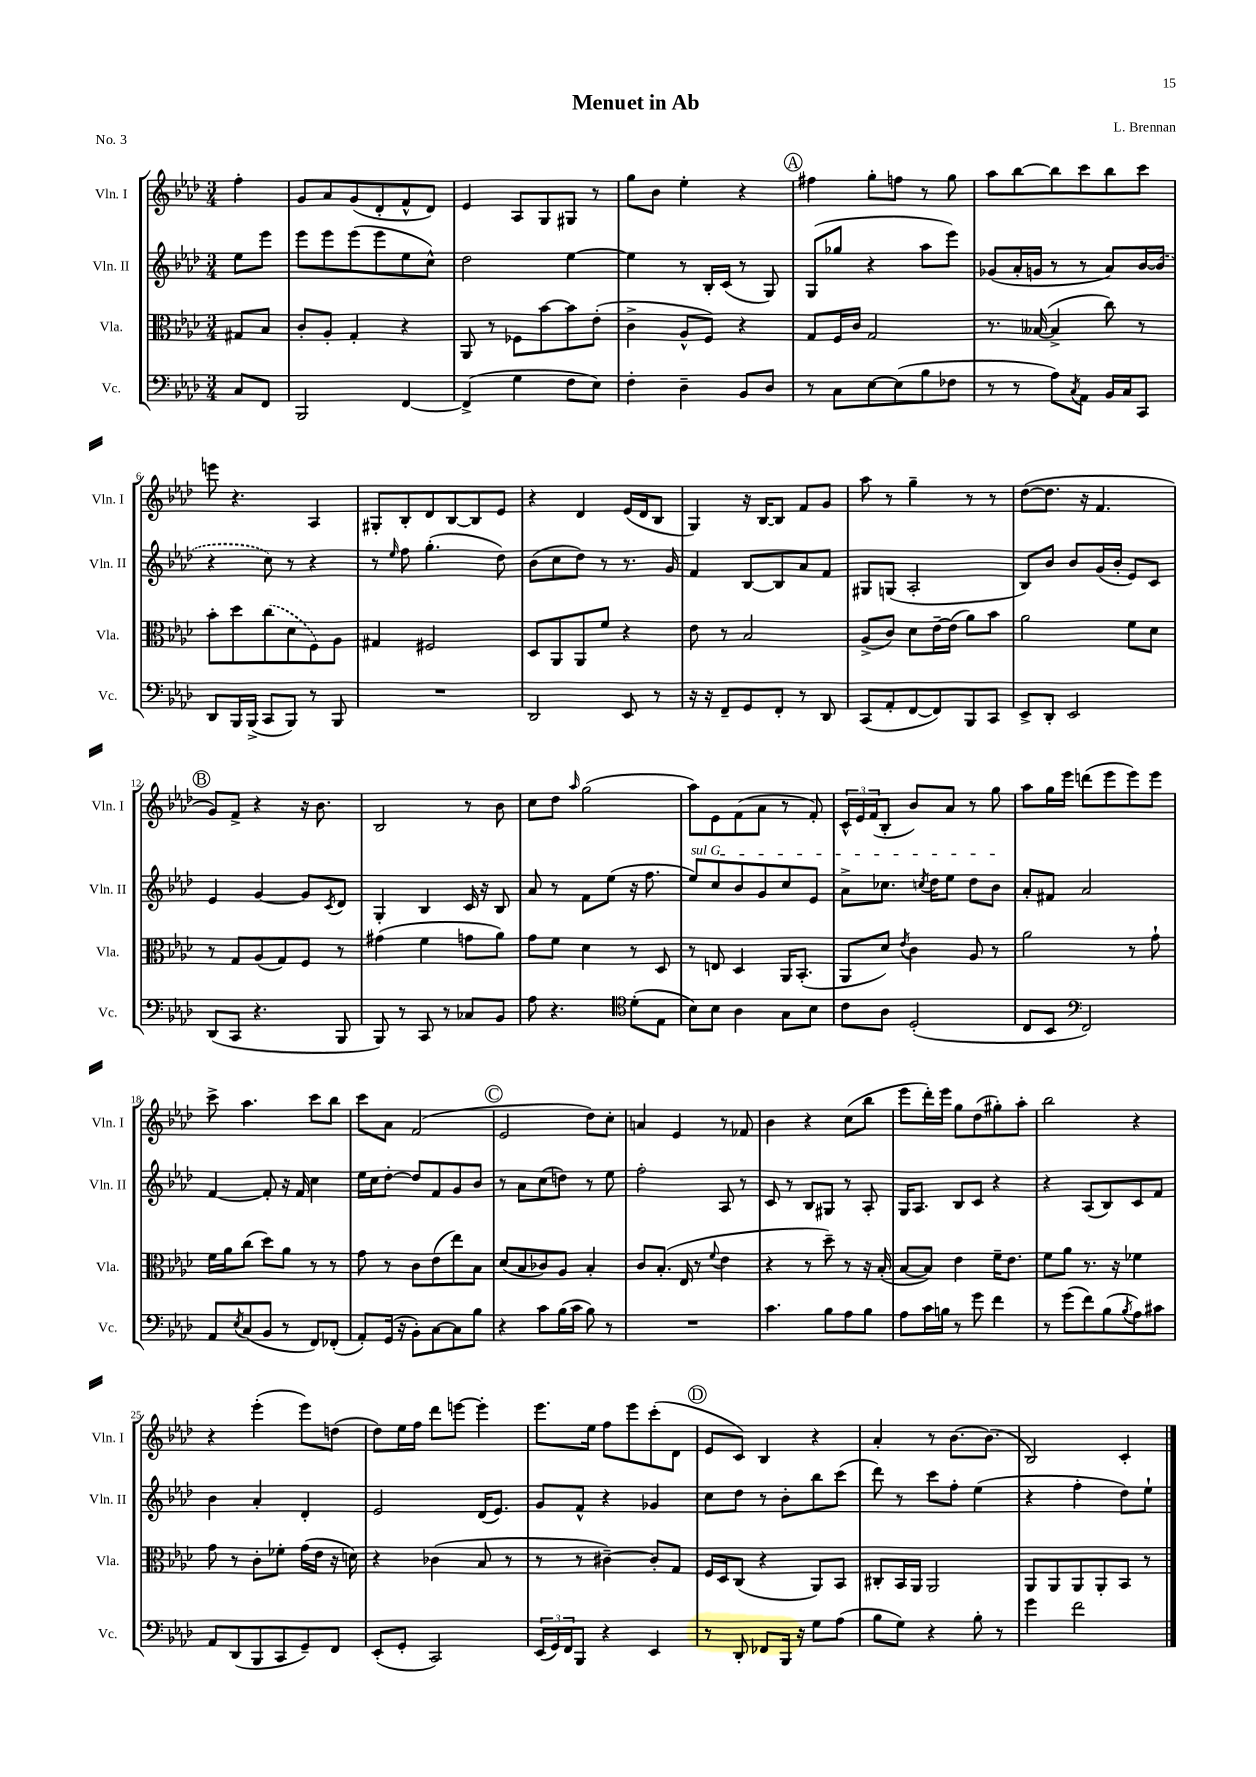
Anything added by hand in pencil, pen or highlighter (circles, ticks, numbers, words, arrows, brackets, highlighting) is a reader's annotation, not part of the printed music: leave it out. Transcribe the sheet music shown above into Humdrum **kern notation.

**kern	**kern	**kern	**kern
*part4	*part3	*part2	*part1
*staff4	*staff3	*staff2	*staff1
*I"Vc.	*I"Vla.	*I"Vln. II	*I"Vln. I
*I'Vc.	*I'Vla.	*I'Vln. II	*I'Vln. I
*clefF4	*clefC3	*clefG2	*clefG2
*k[b-e-a-d-]	*k[b-e-a-d-]	*k[b-e-a-d-]	*k[b-e-a-d-]
*M3/4	*M3/4	*M3/4	*M3/4
=	=	=	=
8C/L	8G#X/L	8ee-\L	4ff'\
8FF/J	8B-/J	8eee-\J	.
=1	=1	=1	=1
2BBB-/	8c'/L	8eee-\L	8g/L
.	8A-'/J	8eee-\	8a-/
.	4G'/	(8eee-\	(8g/
.	.	8eee-\	8d-'/
[4FF/	4r	8ee-\	8f^^/
.	.	8cc^^\J)	8d-/J)
=2	=2	=2	=2
(4FF^/]	8AA-/	2dd-\	4e-/
.	8r	.	.
4G\	8F-X\L	.	8A-/L
.	[8b-\	.	8G/
8F\L	8b-\]	[4ee-\	8G#X/J
8E-\J)	(8e-'\J	.	8r
=3	=3	=3	=3
4F'\	4c^\	4ee-\]	8gg\L
.	.	.	8b-\J
4D-~\	8A-^^/L	8r	4ee-'\
.	8F/J)	16B-'/LL	.
.	.	(16c/JJ	.
8BB-/L	4r	8r	4r
8D-/J	.	8G/)	.
!!LO:REH:place=s1:t=A
=4	=4	=4	=4
8r	8G/L	(8G/L	4ff#X\
8C\L	16F/L	8gg-X/J	.
.	16c/JJ	.	.
[8E-\	2G/	4r	8gg'\L
(8E-\]	.	.	8ffn\J
8B-\	.	8aa-\L	8r
8F-X\J	.	8eee-\J)	8gg\
=5	=5	=5	=5
8r	8.r	(8g-X/L	8aa-\L
8r	.	16a-'/L	[8bb-\
.	([16B--X/	16gn/JJ	.
8A-\L)	4B--^/]	8r	8bb-\]
8qC/	.	.	.
8AA-\J	.	8r	8ccc\
16BB-/LL	8cc\)	8a-/L)	8bb-\
16C/J	.	.	.
8CC/J	8r	[16b-/L	8ccc\J
.	.	(16b-/JJ]	.
!!LO:LB:g=z
=6	=6	=6	=6
8DD-/L	8b-'\L	4r	8eeen\
16BBB-/L	8dd-\	.	4.r
(16BBB-^/JJ	.	.	.
8CC/L	(8cc\	8cc\)	.
8BBB-/J)	8d-\	8r	.
8r	8F\)	4r	4A-/
8BBB-/	8A-\J	.	.
=7	=7	=7	=7
2.r	4G#X/	8r	8G#X'/L
.	.	16qqee-/	.
.	.	8ff\	8B-'/
.	2F#X/	(4.gg'\	8d-/
.	.	.	[8B-/
.	.	.	8B-/]
.	.	8dd-\)	8e-/J
=8	=8	=8	=8
2DD-/	8D-/L	(8b-\L	4r
.	8AA-/	8cc\	.
.	8AA-/	8dd-\J)	4d-/
.	8f/J	8r	.
8EE-/	4r	8.r	(16e-/LL
.	.	.	16d-/J
8r	.	.	8B-/J
.	.	16g/	.
=9	=9	=9	=9
16r	8e-\	4f/	4G/)
16r	.	.	.
8FF~/L	8r	.	.
8GG/	2B-/	[8B-/L	16r
.	.	.	[16B-/KL
8FF'/J	.	8B-/]	8B-/J]
8r	.	8a-/	8f/L
8DD-/	.	8f/J	8g/J
=10	=10	=10	=10
(8CC/L	(8A-^/L	8G#X/L	8aa-\
8AA-'/	8c/J)	(8Gn/J	8r
[8FF/	8d-\L	2A-'/	4gg~\
8FF/])	[16e-~\L	.	.
.	(16e-\JJ]	.	.
8BBB-/	8a-\L)	.	8r
8CC/J	8b-\J	.	8r
=11	=11	=11	=11
8EE-^/L	2a-\	8B-/L)	([8dd-\L
8DD-'/J	.	8b-/J	8.dd-\J]
2EE-/	.	8b-/L	.
.	.	.	16r
.	.	(16g/L	4.f/
.	.	16b-'/JJ	.
.	8f\L	8e-/L)	.
.	8d-\J	8c/J	.
!!LO:LB:g=z
!!LO:REH:place=s1:t=B
=12	=12	=12	=12
(8DD-/L	8r	4e-/	8g/L)
8CC/J	8G/L	.	8f^/J
4.r	(8A-/	[4g/	4r
.	8G/)	.	.
.	8F/J	8g/L]	16r
.	.	.	8.b-\
.	.	8qc/	.
8BBB-/	8r	8d-/J	.
=13	=13	=13	=13
8BBB-/)	(4g#X\	4G'/	2B-/
8r	.	.	.
8CC/	4f\	4B-/	.
8r	.	.	.
8C-X/L	8gn\L	16c/	8r
.	.	16r	.
8BB-/J	8a-\J)	8B-/	8b-\
=14	=14	=14	=14
8A-\	8g\L	8a-/	8cc\L
4.r	8f\J	8r	8dd-\J
.	.	.	16qqaa-/
.	4d-\	8f\L	(2gg\
.	.	(8ee-\J	.
*clefC4	*	*	*
(8d-'\L	8r	16r	.
.	.	8.ff\	.
8E-\J	8D-/	.	.
=15	=15	=15	=15
!	!	!LO:TX:a:i:t=sul G	!
8B-\L)	8r	8ee-/L)	8aa-\L)
8B-\J	8En/	8cc/	8e-\
4A-\	4D-/	8b-/	(8f\
.	.	8g/	8a-\J
8G\L	16AA-/KL	8cc/	8r
.	(8.BB-'/J	.	.
8B-\J	.	8e-/J	8f'/)
=16	=16	=16	=16
8c\L	8AA-/L	8a-^\L	24c^^/LL
.	.	.	24e-/
.	.	.	(24f/J
8A-\J	8d-/J)	8.cc-X\J	8B-'/J
.	8qe-/	.	.
(2D-'/	4c\	.	8b-/L)
.	.	8qccn/	.
.	.	16dd-\KL	.
.	.	8ee-\J	8a-/J
.	8A-/	8dd-\L	8r
.	8r	8b-\J	8gg\
=17	=17	=17	=17
8C/L	2a-\	8a-'/L	8aa-\L
8BB-/J	.	8f#X/J	16gg\L
.	.	.	16eee-\JJ
*clefF4	*	*	*
2FF/)	.	2a-/	(8dddn\L
.	.	.	8eee-\
.	8r	.	8eee-\)
.	8g`\	.	8eee-\J
!!LO:LB:g=z
=18	=18	=18	=18
8AA-/L	16f\LL	[4f/	8ccc^\
.	16a-\J	.	.
8qE-/	.	.	.
(8C/	(8cc\J	.	4.aa-\
8BB-/J	8dd-\L)	8f'/]	.
8r	8a-\J	16r	.
.	.	16f/	.
8FF/L)	8r	4cc\	8ccc\L
(8FF-X'/J	8r	.	8bb-\J
=19	=19	=19	=19
8AA-'/L)	8g\	16ee-\LL	8ccc\L
.	.	16cc\J	.
(16GG/Jk	8r	[8dd-'\J	8a-\J
16r	.	.	.
8BB-'\L)	8c\L	8dd-/L]	(2f/
[8C\	(8e-\	8f/	.
8C\]	8ee-\)	8g/	.
8B-\J	8B-\J	8b-/J	.
!!LO:REH:place=s1:t=C
=20	=20	=20	=20
4r	(8d-/L	8r	2e-/
.	8B-/	8a-\L	.
8c\L	8c-X/)	(8cc\	.
(16B-\L	8A-/J	8ddn\J)	.
16c\JJ	.	.	.
8B-\)	4B-'/	8r	8dd-\L)
8r	.	8ee-\	8cc'\J
=21	=21	=21	=21
2.r	8c/L	2ff'\	4an/
.	(8.B-'/J	.	.
.	.	.	4e-/
.	16E-/	.	.
.	8r	.	.
.	8qqf/	.	.
.	4e-\	8A-/	8r
.	.	8r	8f-X/
=22	=22	=22	=22
4.c\	4r	8c/	4b-\
.	.	8r	.
.	8r	8B-/L	4r
8B-\L	8dd-~\)	8G#X/J	.
8A-\	8r	8r	(8cc\L
8B-\J	16r	8A-'/	8bb-\J
.	(16B-'/	.	.
=23	=23	=23	=23
8A-\L	[8B-/L	16G/KL	8eee-\L
.	.	8.A-/J	.
16c\L	8B-/J])	.	16ddd-'\L)
16Bn\JJ	.	.	16eee-\JJ
8r	4e-\	8B-/L	8gg\L
8g\	.	8c/J	(8dd-\
4f\	16f~\KL	4r	8gg#X'\)
.	8.e-\J	.	.
.	.	.	8aa-'\J
=24	=24	=24	=24
8r	8f\L	4r	2bb-\
(8g\L	8a-\J	.	.
8f\)	8.r	(8A-/L	.
(8B-\	.	8B-/)	.
.	16r	.	.
8qB-/	.	.	.
8A-\)	4f-X\	8c/	4r
8c#X\J	.	8f/J	.
!!LO:LB:g=z
=25	=25	=25	=25
8AA-/L	8g\	4b-\	4r
(8DD-/	8r	.	.
8BBB-/	8c'\L	4a-'/	(4eee-'\
8CC/	8f-X'\J	.	.
8GG~/)	(16g\LL	4d-'/	8eee-\L)
.	16e-\JJ	.	.
8FF/J	16r	.	(8ddn\J
.	16dn\)	.	.
=26	=26	=26	=26
(8EE-'/L	4r	2e-/	8dd-\L)
8GG'/J	.	.	16ee-\L
.	.	.	16ff\JJ
2CC/)	(4c-X\	.	8ddd-\L
.	.	.	[8eeen\J
.	8B-/	(16d-/KL	4eee'\]
.	.	8.e-/J)	.
.	8r	.	.
=27	=27	=27	=27
(24EE-/LL	8r	8g/L	8.eee-\L
24GG/)	.	.	.
24FF/J	.	.	.
8BBB-/J	8r	8f^^/J	.
.	.	.	16ee-\Jk
4r	[4c#X~\)	4r	8ff\L
.	.	.	8eee-\
4EE-/	8c#'/L]	4g-X/	(8ccc'\
.	8G/J	.	8d-\J
!!LO:REH:place=s1:t=D
=28	=28	=28	=28
8r	16F/LL	8cc\L	8e-/L
.	16D-/J	.	.
8DD-'/	(8C/J	8dd-\J	8c/J)
8FF-X/L	4r	8r	4B-/
16BBB-/Jk	.	8b-'\L	.
16r	.	.	.
8G\L	8AA-/L)	8bb-\	4r
(8A-\J	8BB-/J	(8ccc\J	.
=29	=29	=29	=29
8B-\L	8C#X'/L	8ddd-\)	4a-'/
8G\J)	16BB-/L	8r	.
.	16AA-/JJ	.	.
4r	2AA-/	8ccc\L	8r
.	.	8ff'\J	[8.b-\L
8B-'\	.	(4ee-\	.
.	.	.	(8.b-\J]
8r	.	.	.
=30	=30	=30	=30
4g\	8AA-/L	4r	2B-/)
.	8AA-/	.	.
2f\	8AA-/	4ff'\	.
.	8AA-'/	.	.
.	8BB-/J	8dd-\L)	4c'/
.	8r	8ee-`\J	.
==	==	==	==
*-	*-	*-	*-
